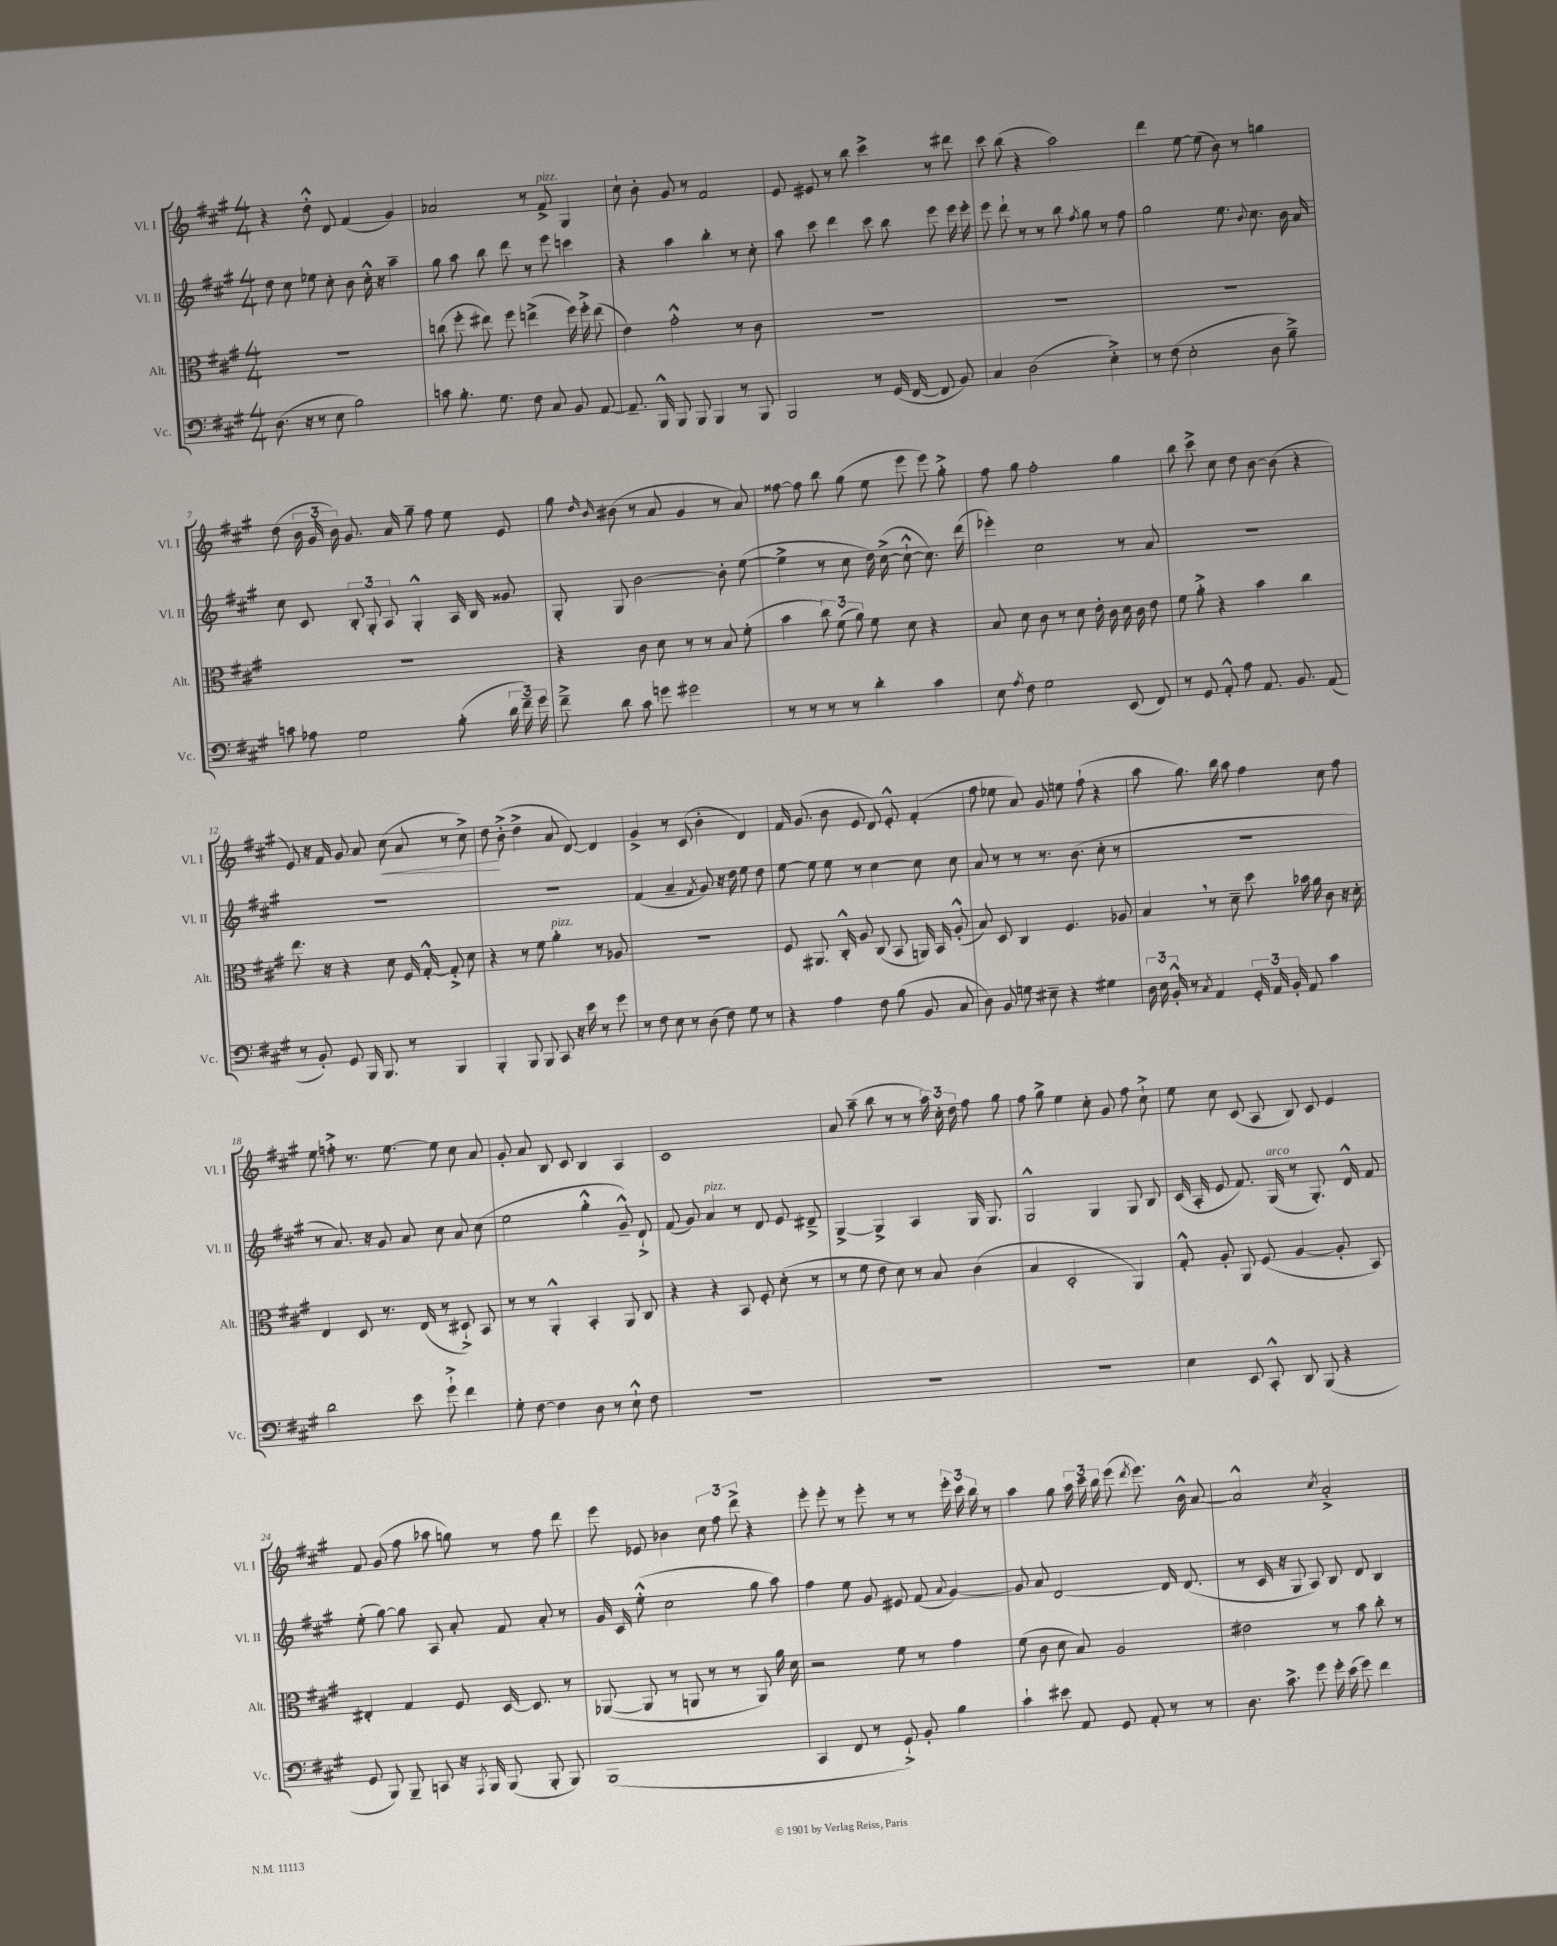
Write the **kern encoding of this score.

**kern	**kern	**kern	**kern	**dynam
*part4	*part3	*part2	*part1	*part1
*staff4	*staff3	*staff2	*staff1	*staff1
*I"Vc.	*I"Alt.	*I"Vl. II	*I"Vl. I	*
*I'Vc.	*I'Alt.	*I'Vl. II	*I'Vl. I	*
*clefF4	*clefC3	*clefG2	*clefG2	*
*k[f#c#g#]	*k[f#c#g#]	*k[f#c#g#]	*k[f#c#g#]	*
*M4/4	*M4/4	*M4/4	*M4/4	*
=1	=1	=1	=1	=1
(8.D\	1r	8dd\	4r	.
.	.	8cc#\	.	.
16r	.	.	.	.
8r	.	8ee-X\	8dd'^^\	.
8E\	.	8cc#'\	8d/	.
2B\)	.	8b\	(4f#/	.
.	.	16cc#'^^\	.	.
.	.	16r	.	.
.	.	4aa~\	4g#/)	.
=2	=2	=2	=2	=2
8cn\	(8ccn\	8gg#\	2a-X/	.
8.B'\	8ff#'\	8aa\	.	.
.	8ee#X\)	8bb\	.	.
8.G#\	.	.	.	.
.	8ff#\	8ddd\	.	.
8F#\	(4een^\	8r	8r	.
!	!	!	!LO:TX:a:i:t=pizz.	!
8C#/	.	8eee\	8f#^/	.
8BB/	16ff#\)	4cccn\	4G#/	.
.	16ff#'^\	.	.	.
[8AA/	(8ee\	.	.	.
=3	=3	=3	=3	=3
8.AA~/]	4e\)	4r	8cc#`\	.
.	.	.	8b'\	.
16BBB^^/	.	.	.	.
8BBB/	2g#'^^\	4aa\	8g#/	.
8BBB/	.	.	8r	.
4BBB/	.	4bb'\	2f#/	.
8r	8r	8r	.	.
8BBB/	8c#\	8cc#'\	.	.
=4	=4	=4	=4	=4
2BBB/	1r	8aa\	8e/	.
.	.	8ccc#\	8e#X/	.
.	.	4ddd\	8r	.
.	.	.	8bb\	.
8r	.	8ccc#\	4ccc#^\	.
(16GG#/	.	8bb\	.	.
[16FF#/	.	.	.	.
8FF#/]	.	8eee\	8r	.
8BB/)	.	16eee\	8ddd#X\	.
.	.	16eee'\	.	.
=5	=5	=5	=5	=5
4C#/	1r	8eee\	8ccc#\	.
.	.	8ddd`\	(8bb\	.
(2D\	.	8r	4r	.
.	.	8r	.	.
.	.	8bb\	2aa\)	.
.	.	8qff#/	.	.
.	.	8gg#\	.	.
4E'^\)	.	8r	.	.
.	.	8ff#\	.	.
=6	=6	=6	=6	=6
8r	1r	2gg#\	4ddd\	.
(8F#\	.	.	.	.
2E'\	.	.	[8ee\	.
.	.	.	(8ee\]	.
.	.	8.ee\	8b\)	.
.	.	.	8r	.
.	.	8qqb/	.	.
.	.	8.cc#\	.	.
8D\	.	.	4ggn\	.
8B~^\)	.	16b\	.	.
.	.	16a/	.	.
!!LO:LB:g=z
=7	=7	=7	=7	=7
8cn\	1r	8cc#\	(8dd\	.
8A-X\	.	8c#/	24b\	.
.	.	.	24g#/	.
.	.	.	24b\)	.
2G#\	.	12B'/	8.g#/	.
.	.	12G#'/	.	.
.	.	12A/	.	.
.	.	.	16a/	.
.	.	4G#'^^/	8gg#~\	.
.	.	.	8ff#\	.
(8B'\	.	16A/	8ee\	.
.	.	16B/	.	.
24d\	.	8g##X/	8e/	.
24f#~\)	.	.	.	.
24g#\	.	.	.	.
=8	=8	=8	=8	=8
8f#~^\	4r	8G#'/	8gg#\	.
.	.	.	16qqdd/	.
.	.	.	16qqb/	.
8d\	.	8G#/	(8b#X\	.
8c#\	8c#\	[2b\	8r	.
8gn\	8d\	.	8a/	.
2g#X\	8r	.	4g#/	.
.	8r	.	.	.
.	8B/	8b'\]	8r	.
.	(8f#'\	([8ee\	8a/)	.
=9	=9	=9	=9	=9
8r	4b\	4ee^\]	[8ff##X\	.
8r	.	.	8ff##\]	.
8r	12cc#\)	8r	8bb\	.
.	(12f#\	.	.	.
8r	.	8cc#\	(8gg#\	.
.	12a\)	.	.	.
4d'\	8f#\	16dd\)	8ee\	.
.	.	([16cc#^\	.	.
.	8d\	8cc#`^^\_	8eee\	.
4c#\	4r	8.cc#\])	8eee\)	.
.	.	.	8gg#'^\	.
.	.	(16ddd\	.	.
=10	=10	=10	=10	=10
8E\	8B/	4eee-X'\)	8ff#\	.
8qA/	.	.	.	.
8F#\	8d\	.	8gg#\	.
2G#\	8c#\	2cc#\	2ff#'\	.
.	8r	.	.	.
.	8d\	.	.	.
.	16e'\	.	.	.
.	16c#\	.	.	.
(8EE/	16d\	8r	4gg#\	.
.	16c#\	.	.	.
8FF#/)	8e\	8a/	.	.
=11	=11	=11	=11	=11
8r	8f#\	1r	8bb\	.
8GG#/	8a'^\	.	8ccc#^\	.
8AA'^^/	4r	.	8cc#\	.
8A\	.	.	8dd\	.
8.AA/	4b\	.	[8b\	.
.	.	.	(8b\]	.
8.BB/	.	.	.	.
.	4cc#\	.	4r	.
(8AA/	.	.	.	.
!!LO:LB:g=z
=12	=12	=12	=12	=12
8r	8.ee\	1r	8e/)	.
8BB'/)	.	.	16r	.
.	16r	.	16f#/	.
8GG#/	4r	.	8g#/	.
16BBB/	.	.	8a/	.
8.BBB/	.	.	.	.
!	!	!	!	!LO:HP:b
.	8d\	.	(8cc#\	<
8r	16F#/	.	8a/	.
.	[16G#'^^/	.	.	.
4BBB/	8G#'^/]	.	8r	.
.	8d\	.	8cc#^\)	.
=13	=13	=13	=13	=13
4BBB'/	4r	1r	8dd\	.
.	.	.	(8b'^\	[
8BBB/	8r	.	4dd^\	.
8BBB/	8f#\	.	.	.
!	!LO:TX:a:i:t=pizz.	!	!	!
8CC#/	4a'\	.	8a/	.
16r	.	.	[8d/)	.
16e\	.	.	.	.
8r	8r	.	4d/]	.
8g#\	8A-X/	.	.	.
=14	=14	=14	=14	=14
8r	1r	(4f#/	4g#^/	.
8F#\	.	.	.	.
8E\	.	4a~/	8r	.
8r	.	.	(8c#/	.
.	.	8qf#/	.	.
(8D\	.	8g#/)	4b'\	.
8F#\)	.	16r	.	.
.	.	16dd\	.	.
8G#\	.	8ee\	4d/)	.
8r	.	8dd\	.	.
=15	=15	=15	=15	=15
4r	8F#/	[8ee\	16f#/	.
.	.	.	(8.g#/	.
.	8.AA#X/	8ee\]	.	.
4A\	.	8ee\	8b\	.
.	16C#'^^/	.	.	.
.	8A/	8r	8e/	.
8F#\	(8C#/	[4cc#\	8d/)	.
(8B\	8BB/	.	8e'^^/	.
8BB/	16AAn/)	8cc#\]	(4f#'/	.
.	16BB/	.	.	.
8C#/	(8A'^^/	8cc#\	.	.
=16	=16	=16	=16	=16
8D\)	8B/)	8a/	8ff#\	.
8BB/	8D/	8r	8ee-X\	.
8Gn\	4C#/	8r	8a/)	.
8E#X~\	.	8.r	8g#/	.
4r	4.F#/	.	8een\	.
.	.	(8.b\	.	.
.	.	.	(8ff#`\	.
4G#X\	.	8cc#'\	4r	.
.	8A-X/	8r	.	.
=17	=17	=17	=17	=17
24D\	4B,/	1r	8aa\	.
24E\	.	.	.	.
24BB'^^/	.	.	.	.
8r	.	.	8.gg#\)	.
8qC#/	.	.	.	.
4AA/	8r	.	.	.
.	.	.	16bb\	.
.	8d~\	.	8aa\	.
24GG#'/	8dd\	.	4ff#\	.
24AA/	.	.	.	.
24BB'/	.	.	.	.
8AA/	16b-X\	.	.	.
.	16a\	.	.	.
4c#\	8c#\	.	8cc#\	.
.	16r	.	8ff#\	.
.	16d'\	.	.	.
!!LO:LB:g=z
=18	=18	=18	=18	=18
2d\	4E/	8r	8ee\	.
.	.	8.a/)	8ffn'^\	.
.	8D/	.	8.r	.
.	.	16r	.	.
.	8.r	8g#/	.	.
.	.	.	[8.ee\	.
8e\	.	8a/	.	.
.	(16E/	.	.	.
8g#`^\	8r	8cc#\	8ee\]	.
4f#\	8D#X`^/)	8a/	8cc#\	.
.	8BB/	(8cc#\	8a/	.
=19	=19	=19	=19	=19
8G#'\	8r	2ee\	8g#'/	.
[8F#\	8r	.	8a/	.
4F#\]	4AA'^^/	.	8B/	.
.	.	.	8c#/	.
8D\	4BB'/	4gg#'^^\	4B/	.
8r	.	.	.	.
8E`^^\	8AA/	8g#~^^/)	4A/	.
8F#\	8C#/	8d`^/	.	.
=20	=20	=20	=20	=20
1r	4r	(8f#/	1c#	.
.	.	8g#/)	.	.
!	!	!LO:TX:a:i:t=pizz.	!	!
.	4r	4a/	.	.
.	8BB/	8r	.	.
.	8F#'/	8d/	.	.
.	(8d'\	8e/	.	.
.	8r	8d#X~^/	.	.
=21	=21	=21	=21	=21
1r	8r	[4G#^/	8a/	.
.	8f#\	.	(8aa~\	.
.	8e\	4G#^/]	8bb\	.
.	8d\)	.	8r	.
.	8r	4A/	8r	.
.	8B/	.	24aa\)	.
.	.	.	24cc#'\	.
.	.	.	24dd\	.
.	(4c#\	16G#/	8ff#\	.
.	.	8.G#/	.	.
.	.	.	8gg#\	.
=22	=22	=22	=22	=22
1r	4B/	2G#^^/	8ff#\	.
.	.	.	8gg#^\	.
.	2D'/	.	4ee\	.
.	.	4G#/	8cc#'\	.
.	.	.	8g#/	.
.	4AA/)	8G#/	8ff#\	.
.	.	8B/	8cc#`^\	.
=23	=23	=23	=23	=23
4E\	8G#'^^/	(16c#/	8ee\	.
.	.	16A'/	.	.
.	8A'/	8e/	8cc#\	.
8EE/	8AA/	8.f#/)	(8c#/	.
8CC#'^^/	(8F#/	.	8A/	.
!	!	!LO:TX:a:i:t=arco	!	!
.	.	(16G#/	.	.
8DD/	[4A/	8r	8B/)	.
(8BBB/	.	8.G#'/)	8c#/	.
4r	8A'/]	.	4e/	.
.	.	16d^^/	.	.
.	8BB/)	8f#/	.	.
!!LO:LB:g=z
=24	=24	=24	=24	=24
8GG#/	4E#X'/	(8ee'\	8f#/	.
8BBB/)	.	[8gg#\)	(8g#/	.
8BBB~/	4G#/	8gg#\]	8ff#\	.
8CCn/	.	8A/	8aa-X\	.
16r	8F#/	8a'/	8ggn\)	.
8qAAA/	.	.	.	.
16BBB/	.	.	.	.
(8BBB/	[16D/	8f#/	8r	.
.	8.D/]	.	.	.
8BBB'/	.	8a'/	8ff#\	.
8BBB/)	8r	8r	8ddd\	.
=25	=25	=25	=25	=25
(1BBB	([8AA-X/	16g#/	8eee\	.
.	.	16c#/	.	.
.	8AA-/]	(8ee'^^\	8e-X/	.
.	8r	2cc#\	4b-X\	.
.	8AAn/	.	.	.
.	8r	.	12cc#\	.
.	.	.	12ff#\	.
.	8r	.	.	.
.	.	.	12ddd^\	.
.	8AA/)	8gg#\	4r	.
.	16a\	8aa\)	.	.
.	16d\	.	.	.
=26	=26	=26	=26	=26
4CC#/	2r	4ff#\	8eee'\	.
.	.	.	8eee'\	.
8FF#/	.	8ee\	8r	.
8r	.	8g#/	8eee'\	.
8GG#`^/)	8f#\	8e#X/	8r	.
8BB'/	8r	(8f#/	8r	.
.	.	8qqa/	.	.
4B\	4g#\	[4g#/)	24eee'\	.
.	.	.	24ccc#\	.
.	.	.	24bb\	.
.	.	.	8r	.
=27	=27	=27	=27	=27
4c#`\	(8f#\	8g#/]	4aa\	.
.	8c#\	8a/	.	.
8e#X\	8d\	[2d/	8gg#\	.
8AA/	8B/)	.	24aa\	.
.	.	.	24ccc#\	.
.	.	.	24bb\	.
8GG#/	2A/	.	(8eee\	.
.	.	.	8qddd/	.
8AA'/	.	.	8.eee\)	.
8r	.	16d/]	.	.
.	.	(8.d/	16b^^\	.
8r	.	.	[8a/	.
=28	=28	=28	=28	=28
8.D\	2e#X\	8r	2a^^/]	.
.	.	16c#/	.	.
8.c#^\	.	16r	.	.
.	.	8G#/	.	.
8g#\	.	8A/)	.	.
.	.	.	8qcc#/	.
16g#'\	8r	8B/	2a'^/	.
(16e\	.	.	.	.
8g#\)	8b\	8d/	.	.
4f#\	8cc#'\	4B/	.	.
.	8r	.	.	.
==	==	==	==	==
*-	*-	*-	*-	*-
